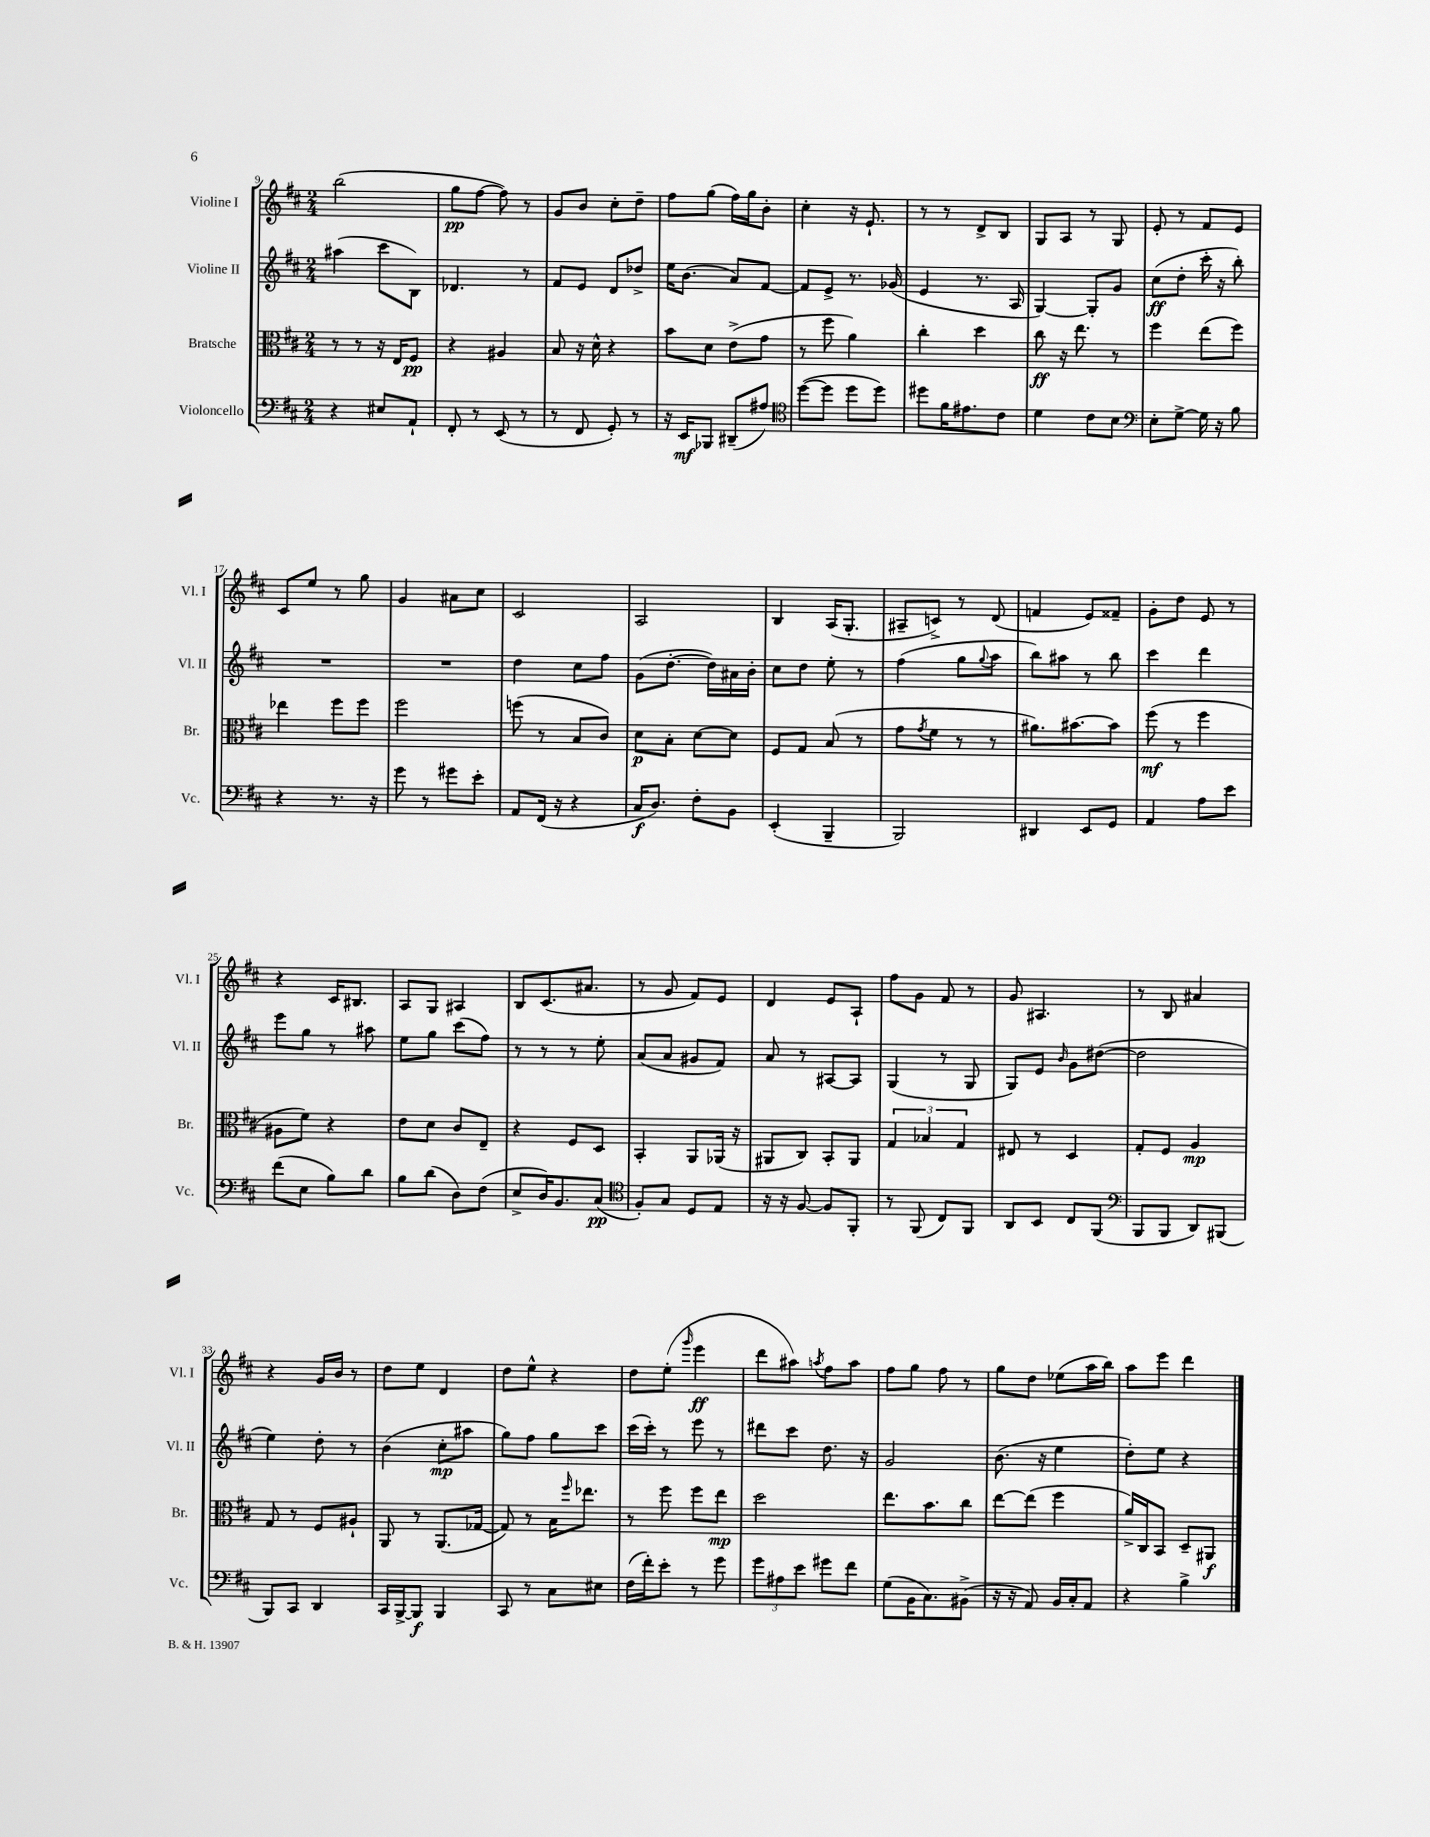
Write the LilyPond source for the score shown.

<<
\new StaffGroup <<
\new Staff = "s0" \with { instrumentName = "Violine I" shortInstrumentName = "Vl. I" } {
    \clef treble \key d \major \numericTimeSignature \time 2/4
    b''2( |
    g''8\pp fis''8~ fis''8) r8 |
    g'8 b'8 cis''8-. d''8-- |
    fis''8 g''8( fis''16) g''16 b'8-. |
    cis''4-. r16 e'8.-! |
    r8 r8 d'8-> b8 |
    g8 a8 r8 g8 |
    e'8-. r8 fis'8 e'8 |
    cis'8 e''8 r8 g''8 |
    g'4 ais'8 cis''8 |
    cis'2 |
    a2 |
    b4 a16( g8.-. |
    ais8-- c'8->) r8 d'8( |
    f'4 e'8) fisis'8-- |
    g'8-. d''8 e'8 r8 |
    r4 cis'16 bis8. |
    a8 g8 ais4 |
    b8 cis'8.( ais'8. |
    r8 g'8 fis'8) e'8 |
    d'4 e'8 a8-! |
    fis''8 g'8 fis'8 r8 |
    g'8 ais4. |
    r8 b8 ais'4 |
    r4 g'16 b'16 r8 |
    d''8 e''8 d'4 |
    d''8 e''8-^ r4 |
    d''8 e''8-.( \grace { g'''16 } e'''4\ff |
    d'''8 ais''8) \acciaccatura { a''8 } fis''8 a''8 |
    fis''8 g''8 fis''8 r8 |
    g''8 d''8 ees''8( a''16 b''16) |
    a''8 e'''8 d'''4 \bar "|." |
}
\new Staff = "s1" \with { instrumentName = "Violine II" shortInstrumentName = "Vl. II" } {
    \clef treble \key d \major \numericTimeSignature \time 2/4
    ais''4( cis'''8 b8) |
    des'4. r8 |
    fis'8 e'8 d'8 des''8-> |
    e''16 b'8.( a'8) fis'8~ |
    fis'8 e'8-> r8. ges'16( |
    e'4 r8. a16 |
    g4~) g8-. g'8 |
    cis''8\ff( d''8-. cis'''16-. r16 b''8-.) |
    R2 |
    R2 |
    d''4 cis''8 fis''8 |
    g'8( d''8.~-. d''16) ais'16 b'16-. |
    cis''8 d''8 e''8-. r8 |
    fis''4( g''8 \appoggiatura { g''8 } a''8 |
    b''8) ais''8 r8 b''8 |
    cis'''4 d'''4 |
    e'''8 g''8 r8 ais''8 |
    e''8 g''8 cis'''8( fis''8) |
    r8 r8 r8 e''8-. |
    a'8( a'8 gis'8 fis'8) |
    a'8 r8 ais8~ ais8 |
    g4( r8 g8 |
    g8) e'8 \grace { b'16 } g'8 dis''8~( |
    dis''2 |
    e''4) d''8-. r8 |
    b'4( cis''8-.\mp ais''8 |
    g''8) fis''8 g''8 cis'''8 |
    cis'''16( cis'''16-.) r8 e'''8 r8 |
    dis'''8 cis'''8 d''8. r16 |
    g'2 |
    b'8.( r16 e''4 |
    d''8-.) e''8 r4 \bar "|." |
}
\new Staff = "s2" \with { instrumentName = "Bratsche" shortInstrumentName = "Br." } {
    \clef alto \key d \major \numericTimeSignature \time 2/4
    r8 r8 r16 e16 fis8\pp |
    r4 ais4 |
    b8 r16 d'16-^ r4 |
    b'8 d'8 e'8->( g'8 |
    r8 fis''8 a'4) |
    cis''4-. d''4 |
    cis''8\ff r16 e''8. r8 |
    fis''4 e''8( fis''8) |
    ees''4 fis''8 fis''8 |
    fis''2 |
    f''8( r8 b8 cis'8) |
    d'8\p b8-. d'8~ d'8 |
    fis8 g8 b8( r8 |
    g'8 \acciaccatura { g'8 } fis'8 r8 r8 |
    ais'8.) bis'8.~ bis'8 |
    fis''8\mf( r8 fis''4 |
    ais8 fis'8) r4 |
    e'8 d'8 cis'8 e8-- |
    r4 fis8 d8 |
    b,4-. a,8 aes,16( r16 |
    ais,8 cis8) b,8-. ais,8 |
    \tuplet 3/2 { g4 bes4 g4 } |
    eis8 r8 d4 |
    g8-. fis8 a4\mp |
    g8 r8 fis8 ais8-! |
    a,8 r8 a,8.( ges16~ |
    ges8) r8 b16 \grace { fis''16 } ees''8. |
    r8 fis''8 fis''8 e''8\mp |
    d''2 |
    e''8. b'8. cis''8 |
    e''8~ e''8( fis''4 |
    a'16->) cis16 b,8 d8-- ais,8\f \bar "|." |
}
\new Staff = "s3" \with { instrumentName = "Violoncello" shortInstrumentName = "Vc." } {
    \clef bass \key d \major \numericTimeSignature \time 2/4
    r4 eis8 a,8-! |
    fis,8-. r8 e,8( r8 |
    r8 fis,8 g,8-.) r8 |
    r16 e,16\mf bes,,8 dis,8--( ais8) |
    \clef tenor d''8~( d''8 d''8 d''8) |
    dis''8 fis'16 eis'8. cis'8 |
    d'4 cis'8 b8 |
    \clef bass e8-. g8~-> g16 r16 b8 |
    r4 r8. r16 |
    g'8 r8 gis'8 e'8-. |
    a,8 fis,16( r16 r4 |
    cis16\f d8.) fis8-. b,8 |
    e,4-.( b,,4-- |
    b,,2) |
    dis,4 e,8 g,8 |
    a,4 a8 e'8 |
    fis'8( e8 b8) d'8 |
    b8 d'8( d8) fis8( |
    e8-> d16) b,8. cis8\pp( |
    \clef tenor fis8-.) g8 d8 e8 |
    r16 r16 fis8~ fis8 fis,8-. |
    r8 fis,8( cis8) fis,8 |
    a,8 b,8 cis8 fis,8( |
    \clef bass b,,8 b,,8 d,8) bis,,8( |
    b,,8) cis,8 d,4 |
    cis,16 b,,16~-> b,,8\f b,,4 |
    cis,8 r8 cis8 eis8 |
    fis16( fis'16-.) e'8-. r8 g'8 |
    \tuplet 3/2 { g'8 ais8 e'8 } gis'8 fis'8 |
    g8( b,16 cis8.) bis,8->( |
    r16 r16 a,8) b,16 cis16-. a,8 |
    r4 b4-> \bar "|." |
}
>>
>>
\layout { \context { \Score currentBarNumber = #9 } }
